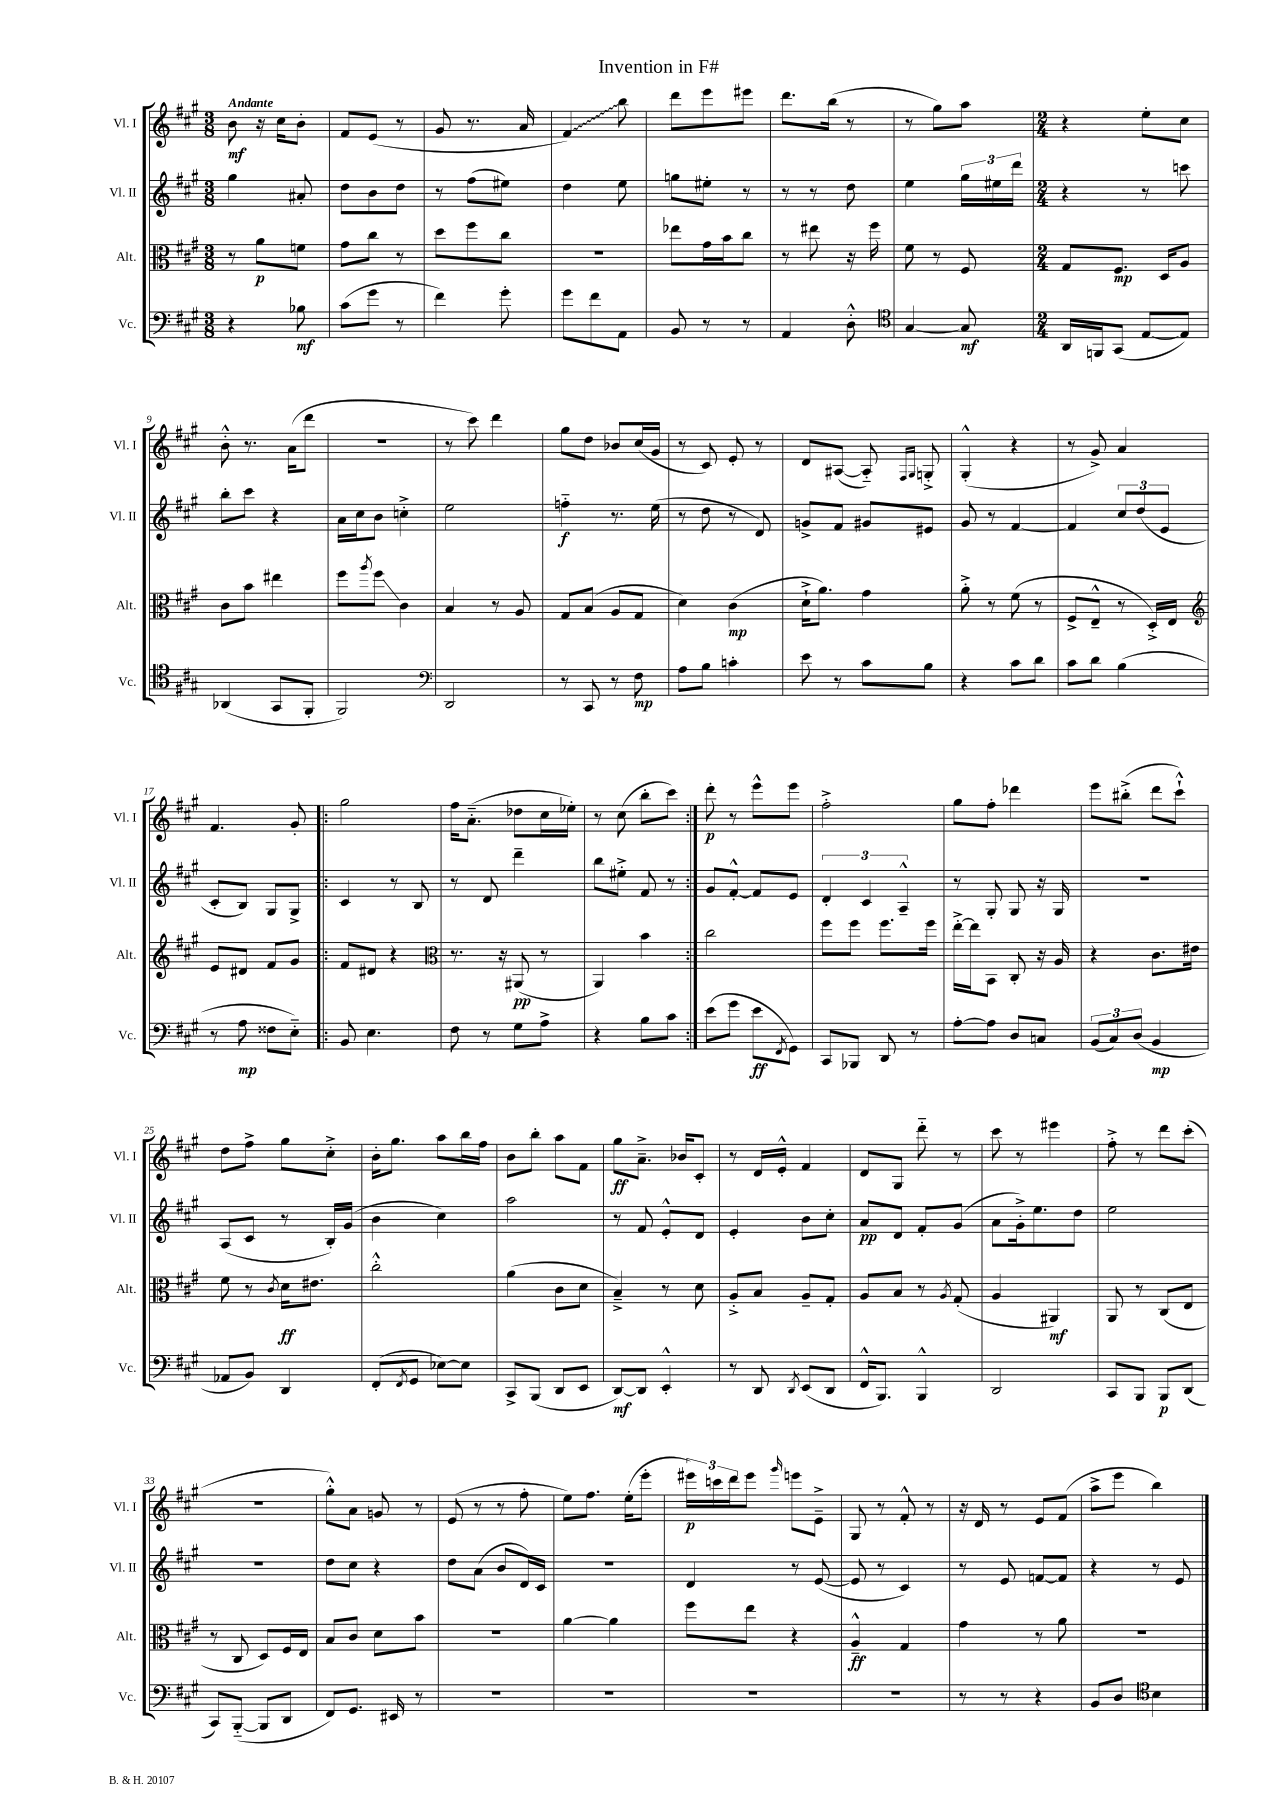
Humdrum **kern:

**kern	**kern	**kern	**kern
*staff4	*staff3	*staff2	*staff1
*clefF4	*clefC3	*clefG2	*clefG2
*k[f#c#g#]	*k[f#c#g#]	*k[f#c#g#]	*k[f#c#g#]
*M3/8	*M3/8	*M3/8	*M3/8
4r	8r	4gg#\	8b\
.	8a\L	.	16r
.	.	.	16cc#\LK
8B-\	8f\J	8a#'/	8b'\J
=	=	=	=
(8c#\L	8g#\L	8dd\L	8f#/L
8g#\J	8cc#\J	8b\	(8e/J
8r	8r	8dd\J	8r
=	=	=	=
4f#\)	8dd\L	8r	8g#/
.	8ff#\	(8ff#\L	8.r
8g#'\	8cc#\J	8ee#\J)	.
.	.	.	16a/
=	=	=	=
8g#\L	4.r	4dd\	4f#/)
8f#\	.	.	.
8AA\J	.	8ee\	8bb\
=	=	=	=
8BB/	8ee-\L	8gg\L	8ddd\L
8r	16g#\L	8ee#'\J	8eee\
.	16b\J	.	.
8r	8cc#\J	8r	8eee#\J
=	=	=	=
4AA/	8r	8r	8.ddd\L
.	8ee#\	8r	.
.	.	.	(16bb\Jk
8D'^^\	16r	8dd\	8r
.	16ff#\	.	.
=	=	=	=
*clefC4	*	*	*
[4G#/	8f#\	4ee\	8r
.	8r	.	8gg#\L)
8G#/]	8F#/	24gg#\LL	8aa\J
.	.	24ee#\	.
.	.	24ddd\JJ	.
=	=	=	=
*M2/4	*M2/4	*M2/4	*M2/4
16AA/LL	8G#/L	4r	4r
16FF/J	.	.	.
(8GG#/J	8.F#/J	.	.
[8E/L	.	8r	8ee'\L
.	16D/LK	.	.
8E/]J)	8A/J	8ccc\	8cc#\J
=	=	=	=
(4AA-/	8c#\L	8bb'\L	8b'^^\
.	8b\J	8ccc#\J	8.r
8GG#/L	4ee#\	4r	.
.	.	.	(16a\LK
8FF#'/J	.	.	8ddd\J
=	=	=	=
2FF#/)	8ff#\L	16a\LL	2r
.	.	16cc#\J	.
.	8qaa/	.	.
.	8ff#\J	8b\J	.
.	4c#\	4cc'^\	.
=	=	=	=
*clefF4	*	*	*
2DD/	4B/	2ee\	8r
.	.	.	8ccc#\)
.	8r	.	4ddd\
.	8A/	.	.
=	=	=	=
8r	8G#/L	4ff'~\	8gg#\L
8CC#/	(8B/J	.	8dd\J
8r	8A/L	8.r	8b-/L
8F#\	8G#/J	.	(16cc#/L
.	.	(16ee\	16g#/JJ
=	=	=	=
8A\L	4d\)	8r	8r
8B\J	.	8dd\	8c#/)
4c'\	(4c#\	8r	8e'/
.	.	8d/)	8r
=	=	=	=
8e\	16d`^\LK	8g^/L	8d/L
.	8.a\J)	.	.
8r	.	8f#/J	([8A#/J
8c#\L	4g#\	8g#/L	8A#'~/])
.	.	.	16qqF#/LL
.	.	.	16qqG#/JJ
8B\J	.	8e#/J	8G'^/
=	=	=	=
4r	8a'^\	8g#/	(4G#'^^/
.	8r	8r	.
8c#\L	(8f#\	[4f#/	4r
8d\J	8r	.	.
=	=	=	=
8c#\L	8F#^/L	4f#/]	8r
8d\J	8E~^^/J	.	8g#^/)
(4B\	8r	12cc#/L	4a/
.	.	(12dd/	.
.	16D'^/LL)	.	.
.	.	12e/J	.
.	16E/JJ	.	.
=	=	=	=
*	*clefG2	*	*
8r	8e/L	8c#'/L	4.f#/
8A\	8d#/J	8B/J)	.
8F##\L	8f#/L	8G#/L	.
8E'~\J)	8g#/J	8G#^/J	8g#'/
=!|:	=!|:	=!|:	=!|:
8BB/	8f#/L	4c#/	2gg#\
4.E\	8d#/J	.	.
.	4r	8r	.
.	.	8B/	.
=	=	=	=
*	*clefC3	*	*
8F#\	8.r	8r	16ff#\LK
.	.	.	(8.a'~\J
8r	.	8d/	.
.	16r	.	.
8G#\L	(8AA#/	4ddd~\	8dd-\L
8A^\J	8r	.	16cc#\L
.	.	.	16ee-'\JJ)
=	=	=	=
4r	4AA/)	8bb\L	8r
.	.	8ee#'^\J	(8cc#\
8B\L	4b\	8f#/	8bb'\L
8c#\J	.	8r	8ccc#\J)
=:|!	=:|!	=:|!	=:|!
(8e\L	2cc#\	8g#/L	8ddd'\
8g#\J	.	[8f#'^^/J	8r
8e\L	.	8f#/]L	8eee^^\L
8qFF#/	.	.	.
8GG#\J)	.	8e/J	8eee\J
=	=	=	=
8CC#/L	8ff#\L	6d'/	2ff#'^\
8BBB-/J	8ff#\J	.	.
.	.	6c#/	.
8DD/	8.ff#\L	.	.
.	.	6A~^^/	.
8r	.	.	.
.	16ff#\Jk	.	.
=	=	=	=
[8A'\L	[16ee'^\LL	8r	8gg#\L
.	16ee\]J	.	.
8A\]J	8BB\J	8G#'/	8ff#'\J
8D/L	8C#'/	8G#/	4ddd-\
8C/J	16r	16r	.
.	16A/	16G#/	.
=	=	=	=
(12BB/L	4r	2r	8eee\L
12C#/)	.	.	.
.	.	.	(8bb#'^\J
(12D/J	.	.	.
4BB/	8.c#\L	.	8ddd\L
.	.	.	8ccc#`^^\J)
.	16e#\Jk	.	.
=	=	=	=
8AA-/L	8f#\	(8A/L	8dd\L
8BB/J)	8r	8c#/J	8ff#^\J
.	8qc#/	.	.
4DD/	16d\LK	8r	8gg#\L
.	8.e#\J	.	.
.	.	16B'/LL)	8cc#'^\J
.	.	(16g#/JJ	.
=	=	=	=
(8FF#'/L	2cc#'^^\	4b\	16b'\LK
.	.	.	8.gg#\J
8qFF#/	.	.	.
8GG#/J	.	.	.
[8E-\L)	.	4cc#\)	8aa\L
8E-\]J	.	.	16bb\L
.	.	.	16ff#\JJ
=	=	=	=
8CC#^/L	(4a\	2aa\	8b\L
(8BBB/J	.	.	8bb'\J
8DD/L	8c#\L	.	8aa\L
8EE/J	8d\J	.	8f#\J
=	=	=	=
[8DD/L)	4B~^/)	8r	8gg#\L
8DD/]J	.	8f#/	8.a~^\J
4EE'^^/	8r	8e'^^/L	.
.	.	.	16b-/LK
.	8d\	8d/J	8c#'/J
=	=	=	=
8r	8A'^/L	4e'/	8r
8DD/	8B/J	.	16d/LL
.	.	.	16e'^^/JJ
8qDD/	.	.	.
(8EE/L	8A~/L	8b\L	4f#/
8DD/J	8G#'/J	8cc#'\J	.
=	=	=	=
16FF#^^/LK	8A/L	8a/L	8d/L
8.BBB/J)	.	.	.
.	8B/J	8d/J	8G#/J
4BBB^^/	8r	8f#'/L	8ddd'~\
.	8qA/	.	.
.	(8G#'/	(8g#/J	8r
=	=	=	=
2DD/	4A/	8a\L	8ccc#\
.	.	16g#'^\k)	8r
.	.	8.ee\	.
.	4AA#/)	.	4eee#\
.	.	8dd\J	.
=	=	=	=
8CC#/L	8AA/	2ee\	8ff#'^\
8BBB/J	8r	.	8r
8BBB/L	(8C#/L	.	8ddd\L
(8DD/J	8E/J	.	(8ccc#'\J
=	=	=	=
8CC#/L)	8r	2r	2r
([8BBB'~/J	8C#/	.	.
8BBB/]L	8D/L)	.	.
8DD/J	16F#/L	.	.
.	16E/JJ	.	.
=	=	=	=
8FF#/L)	8B/L	8dd\L	8gg#'^^\L)
8.GG#/J	8c#/J	8cc#\J	8a\J
.	8d\L	4r	8g/
16EE#/	.	.	.
8r	8b\J	.	8r
=	=	=	=
2r	2r	8dd\L	(8e/
.	.	(8a\J	8r
.	.	8b/L	8r
.	.	16d/L)	8ff#'\
.	.	16c#/JJ	.
=	=	=	=
2r	[4a\	2r	8ee\L)
.	.	.	8.ff#\J
.	4a\]	.	.
.	.	.	(16ee'\LK
.	.	.	8eee'\J
=	=	=	=
2r	8ff#\L	4d/	24eee#\LL)
.	.	.	24ccc\
.	.	.	24ddd\J
.	8ee\J	.	8eee#\J
.	.	.	16qqggg#/
.	4r	8r	8eee\L
.	.	([8e/	8e~^\J
=	=	=	=
2r	4A~^^/	8e/]	8G#/
.	.	8r	8r
.	4G#/	4c#/)	8f#'^^/
.	.	.	8r
=	=	=	=
8r	4g#\	8r	16r
.	.	.	16d/
8r	.	8e/	8r
4r	8r	[8f/L	8e/L
.	8a\	8f/]J	(8f#/J
=	=	=	=
8BB/L	2r	4r	8aa^\L
8D/J	.	.	8eee\J
*clefC4	*	*	*
4B\	.	8r	4bb\)
.	.	8e/	.
==	==	==	==
*-	*-	*-	*-
